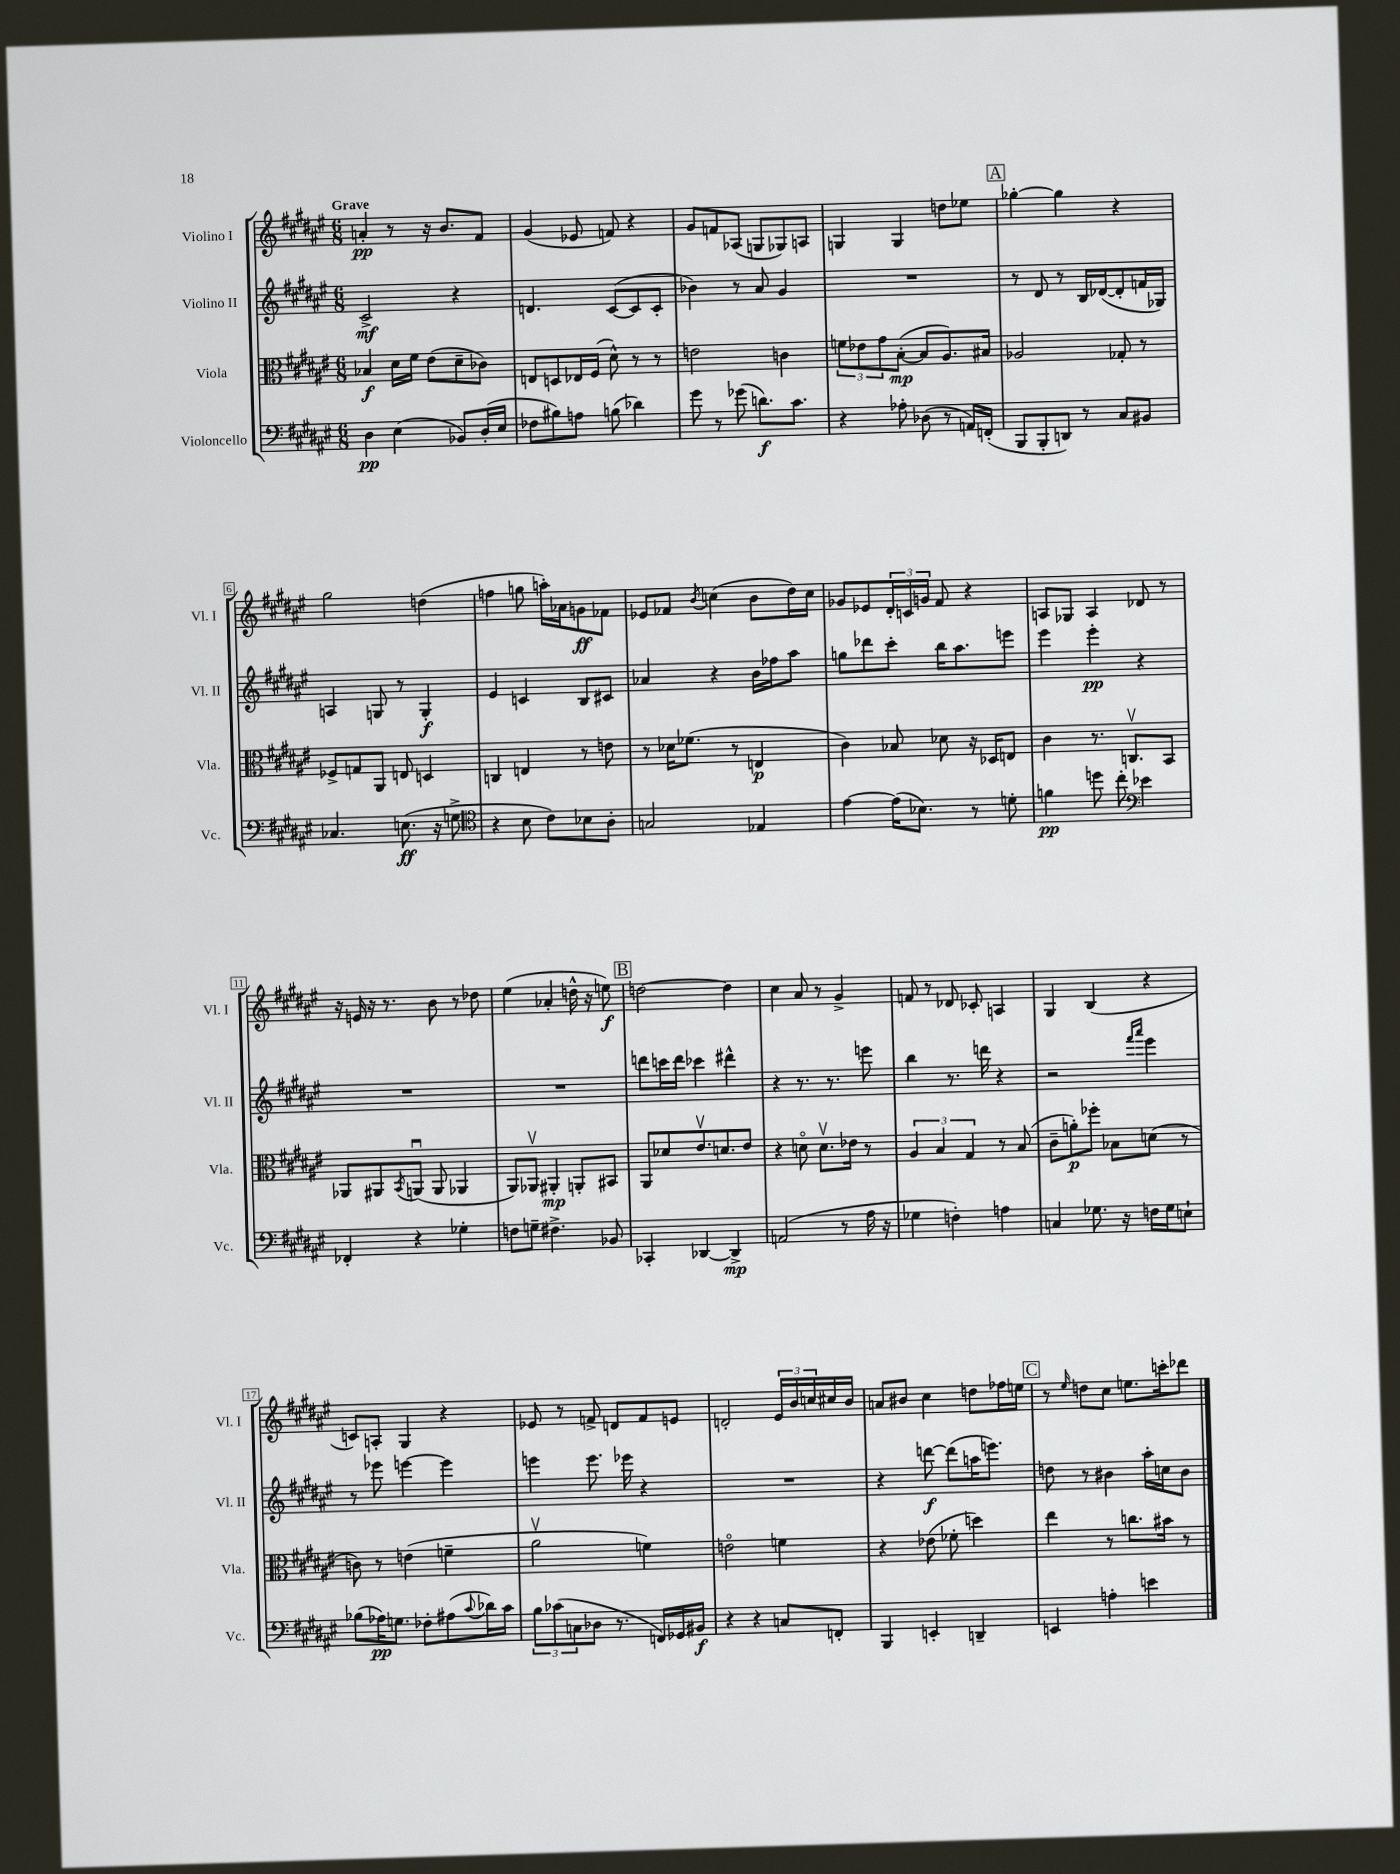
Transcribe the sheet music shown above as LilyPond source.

<<
\new StaffGroup <<
\new Staff = "s0" \with { instrumentName = "Violino I" shortInstrumentName = "Vl. I" } {
    \clef treble \key fis \major \numericTimeSignature \time 6/8 \tempo "Grave"
    a'4-.\pp r8 r16 b'8. fis'8 |
    gis'4( ees'8 f'8) r4 |
    gis'8 f'8 aes8( g8 ges8) a8 |
    g4 g4 d''8 ees''8 |
    \mark \markup { \box "A" } ges''4~-. ges''4 r4 |
    gis''2 d''4( |
    f''4 g''8 a''16-.) aes'16 g'8\ff fes'8 |
    ees'8 fes'8 \acciaccatura { b'8 } c''4( b'8 dis''16) c''16 |
    ges'8 ees'8 \tuplet 3/2 { dis'16-. c'16 g'16 } fis'8 r4 |
    a8 ges8 a4 des'8 r8 |
    r16 e'16 r16 r8. b'8 r8 des''8 |
    eis''4( aes'4-. d''16-^ r16 e''8\f) |
    \mark \markup { \box "B" } d''2~ d''4 |
    cis''4 ais'8 r8 gis'4-> |
    f'8 r8 des'8 ces'8-. a4 |
    gis4 b4( r4 |
    c'8) a8-. gis4 r4 |
    ees'8 r8 f'8-> d'8 f'8 e'8 |
    d'2-. \tuplet 3/2 { eis'16 b'16 c''16 } cis''16 b'16 |
    a'8 bis'8 cis''4 d''8 fes''16 e''16 |
    \mark \markup { \box "C" } r8 \grace { eis''16 } d''8 cis''8 e''8. c'''16-. des'''8 \bar "|." |
}
\new Staff = "s1" \with { instrumentName = "Violino II" shortInstrumentName = "Vl. II" } {
    \clef treble \key fis \major \numericTimeSignature \time 6/8
    cis'2->\mf r4 |
    d'4. cis'8~( cis'8 cis'8-. |
    bes'4) r8 ais'8 gis'4 |
    R2. |
    \mark \markup { \box "A" } r8 dis'8 r8 b16 des'16~( des'8-. f'16 ges16) |
    a4 g8 r8 g4-.\f |
    eis'4 c'4 b8 cis'8 |
    aes'4 r4 b'16 fes''16 ais''8 |
    g''8 des'''8 cis'''8-. b''16 ais''8. e'''8 |
    eis'''4 eis'''4-.\pp r4 |
    R2. |
    R2. |
    \mark \markup { \box "B" } d'''8 c'''16 d'''16 ces'''4 dis'''4-^ |
    r4 r8. r8. e'''8 |
    b''4 r8. d'''16 r4 |
    r2 \grace { fis'''16 ais'''16 } eis'''4 |
    r8 ees'''8 e'''4~ e'''4 |
    e'''4 e'''8. ees'''16 r4 |
    R2. |
    r4 d'''8~\f d'''8( a''16 e'''8.) |
    \mark \markup { \box "C" } d''8 r8 bis'4 ais''16-. c''16 bis'8 \bar "|." |
}
\new Staff = "s2" \with { instrumentName = "Viola" shortInstrumentName = "Vla." } {
    \clef alto \key fis \major \numericTimeSignature \time 6/8
    bes4\f dis'16 fis'16 eis'8( dis'8-- ces'8) |
    e8 d8 ees16 fis16( dis'8-^) r8 r8 |
    e'2 c'4 |
    \tuplet 3/2 { f'8 ees'8 gis'8 } b8~-.\mp( b8 ais8.) bis16 |
    \mark \markup { \box "A" } aes2 ges8-. r8 |
    fes8-> g8 ais,8 e8 d4 |
    c4 e4 r8 e'8 |
    r8 des'16 fes'8.( r8 e4\p |
    cis'4) bes8 des'8 r16 des16 e8 |
    cis'4 r8. c8.\upbow b,8 |
    aes,8 ais,8 \acciaccatura { b,8 } a,8\downbow( a,8 aes,4 |
    ais,8) aes,8\upbow ais,4-.\mp a,8-. bis,8 |
    \mark \markup { \box "B" } ais,8 des'8 eis'8.\upbow d'8. eis'8 |
    r4 d'8\flageolet d'8.\upbow ees'16 r8 |
    \tuplet 3/2 { ais4 b4 gis4 } r8 b8( |
    cis'8-- a'8-.\p) fes''8-. bes8 d'8( r8 |
    c'8) r8 e'4( f'4-- |
    ais'2\upbow f'4) |
    e'2\flageolet f'4 |
    r4 ees'8( fes'8-. d''4) |
    \mark \markup { \box "C" } eis''4 r8 c''8. bis'16 r8 \bar "|." |
}
\new Staff = "s3" \with { instrumentName = "Violoncello" shortInstrumentName = "Vc." } {
    \clef bass \key fis \major \numericTimeSignature \time 6/8
    dis4\pp eis4( bes,8) dis16-.( eis16 |
    fes8 bis8) a8 b8( des'4) |
    gis'8 r8 ges'8( d'8.\f) cis'8. |
    r4 aes8-. des8( r8 a,16) f,16-.( |
    \mark \markup { \box "A" } b,,8 b,,8-. d,8) r8 cis8 bis,8 |
    ces4. e8.\ff( r16 g8-> |
    \clef tenor r4 b8 cis'8) bes8 ais8-. |
    g2 ees4 |
    eis'4~ eis'16( bes8.) r8 d'8-. |
    f'4\pp d''8 cis''8-. \clef bass ees'4 |
    fes,4-. r4 ges4-. |
    f8 g8-- fis4.-> bes,8 |
    \mark \markup { \box "B" } ces,4-. des,4~ des,4->\mp |
    a,2( r8 ais16 r16 |
    ges4 f4-.) a4 |
    c4 ges8. r16 f16 ges16 e8-! |
    bes8( aes16\pp) g8. fes8-. ais8( \appoggiatura { cis'8 } des'16) cis'16 |
    \tuplet 3/2 { b8 ces'8( c8 } des8 r8. f,16) ges,16 bis,16\f |
    r4 r4 c8 f,8-. |
    b,,4 e,4-. d,4-- |
    \mark \markup { \box "C" } e,4 a4-. e'4 \bar "|." |
}
>>
>>
\layout { \context { \Score \override BarNumber.stencil = #(make-stencil-boxer 0.1 0.3 ly:text-interface::print) } }
